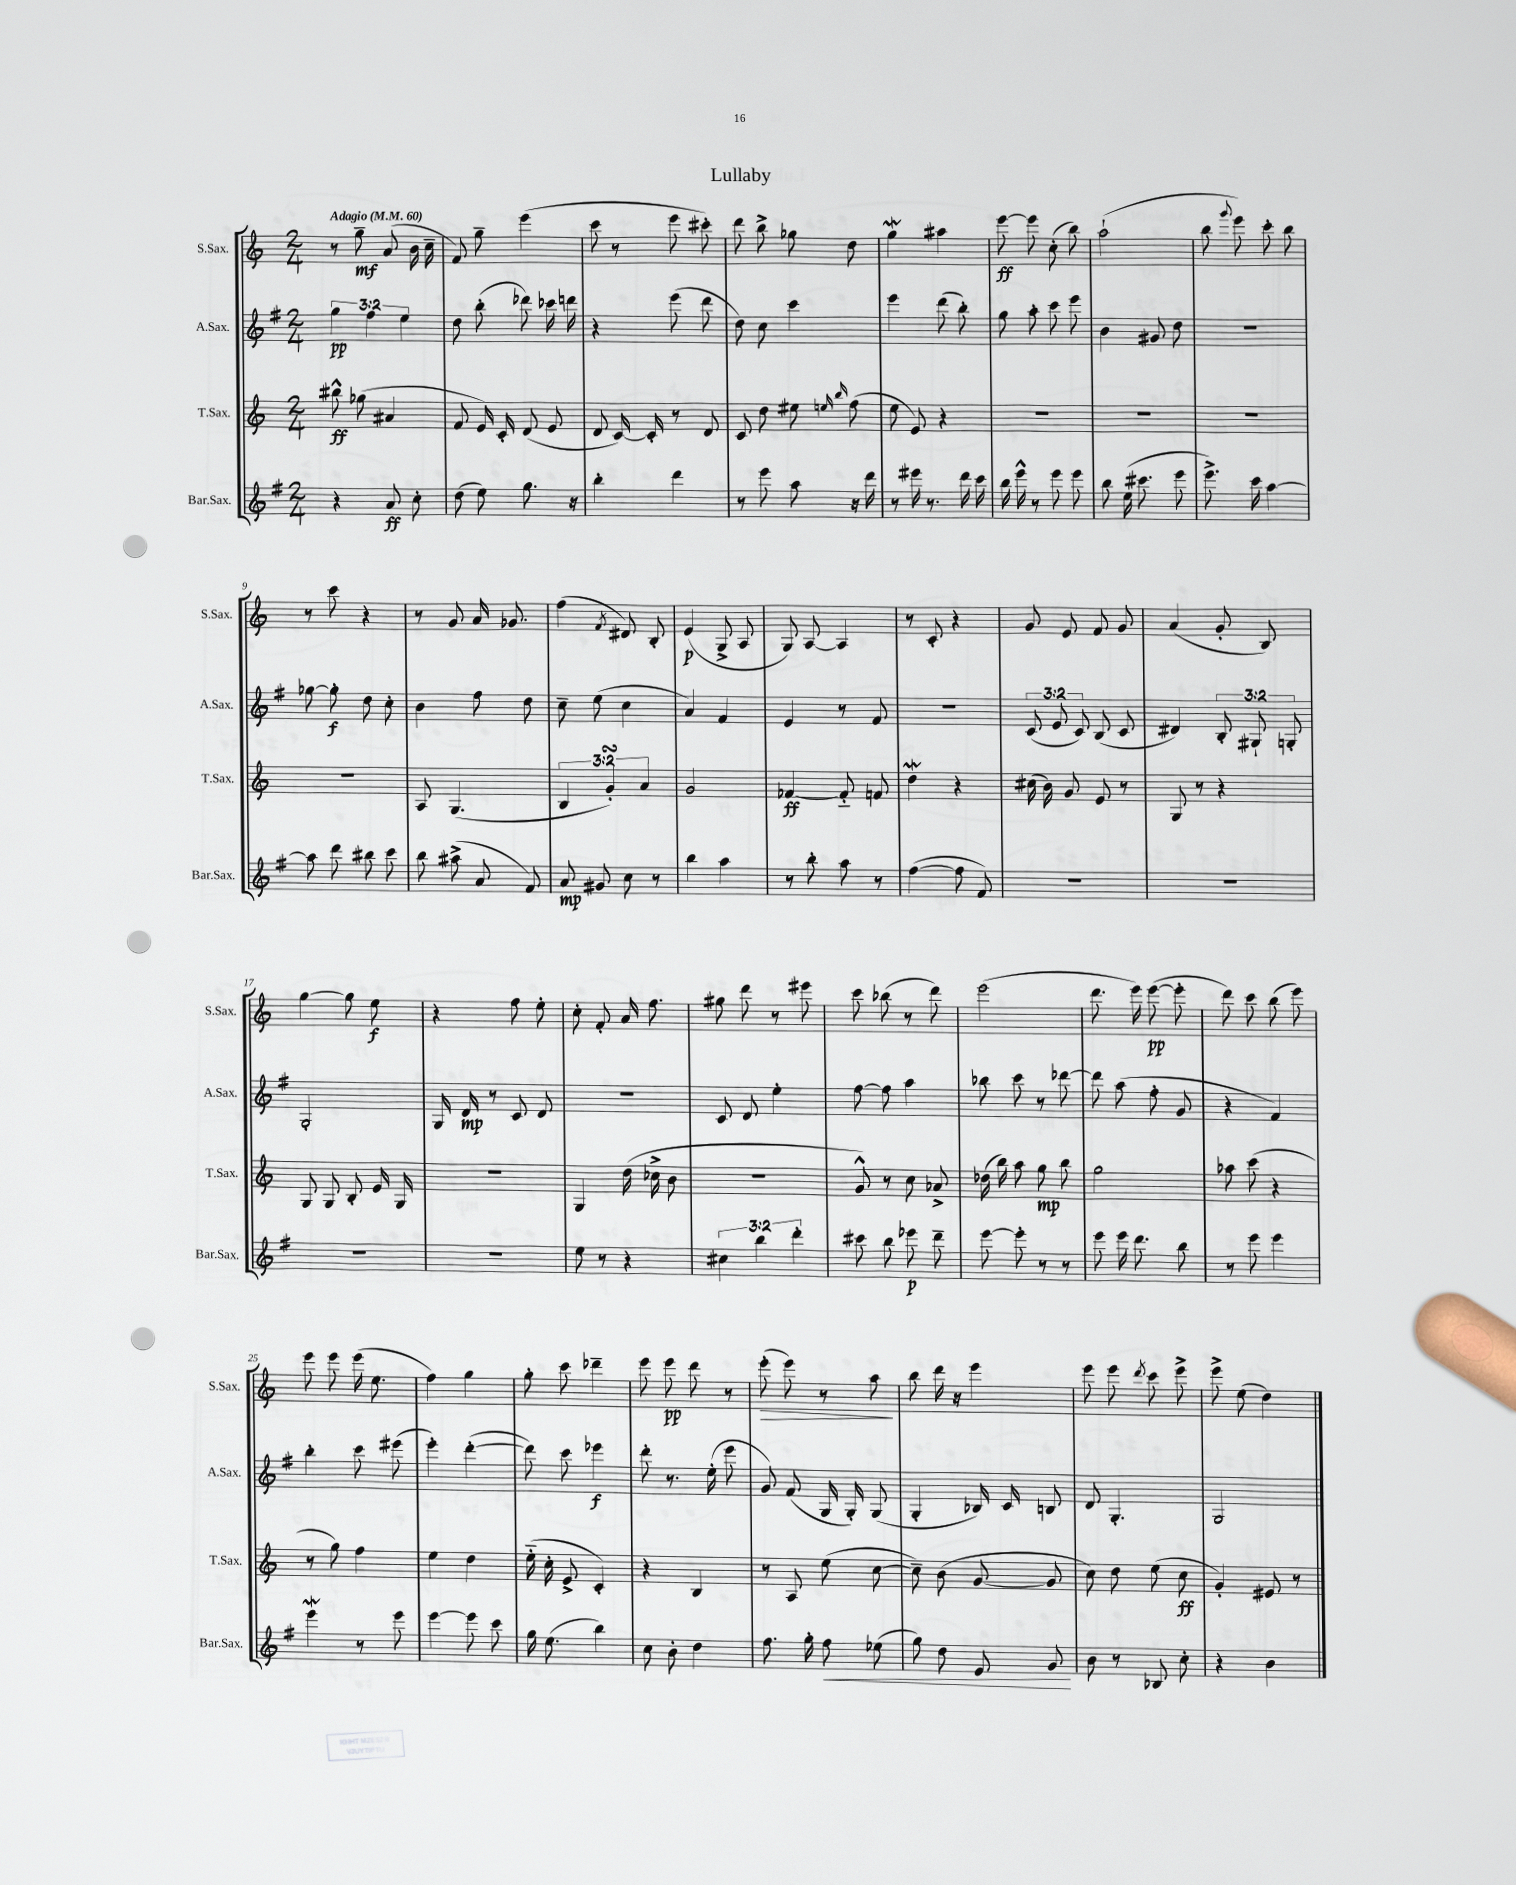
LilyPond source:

\header { title = "Lullaby" }
<<
\new StaffGroup <<
\new Staff = "s0" \with { instrumentName = "S.Sax." shortInstrumentName = "S.Sax." } {
    \clef treble \key c \major \numericTimeSignature \time 2/4 \tempo "Adagio" 4 = 60
    \autoBeamOff r8 g''8--\mf a'8( b'16 c''16-- |
    f'8) g''8-- e'''4( |
    c'''8 r8 e'''8 cis'''8-.) |
    d'''8 b''8-> ges''8 d''8 |
    g''4\mordent ais''4 |
    e'''8~\ff e'''8 c''8-.( b''8) |
    a''2-!( |
    b''8 \appoggiatura { g'''8 } e'''8) c'''8-. b''8 |
    r8 c'''8 r4 |
    r8 g'8 a'16 ges'8. |
    f''4( \acciaccatura { f'8 } dis'8) b8-. |
    e'4\p( g8-> a8 |
    g8) a8~ a4 |
    r8 c'8-. r4 |
    g'8 e'8 f'8 g'8 |
    a'4( g'8-. b8) |
    g''4~ g''8 e''8\f |
    r4 f''8 e''8-. |
    c''8-. f'8-. a'16 f''8. |
    gis''8 d'''8 r8 eis'''8 |
    c'''8 bes''8( r8 d'''8) |
    e'''2( |
    d'''8. e'''16) e'''8~\pp( e'''8-. |
    d'''8) c'''8 b''8( e'''8) |
    e'''8 e'''8 e'''16( e''8. |
    f''4) g''4 |
    g''8-. c'''8 des'''4-- |
    e'''8 e'''8\pp d'''8 r8 |
    e'''8-.\>( e'''8) r8 a''8\! |
    b''8 d'''16 r16 e'''4 |
    e'''8 e'''8 \acciaccatura { d'''8 } c'''8 e'''8-> |
    e'''8-> e''8( d''4) \bar "|." |
}
\new Staff = "s1" \with { instrumentName = "A.Sax." shortInstrumentName = "A.Sax." } {
    \clef treble \key g \major \numericTimeSignature \time 2/4 \override Staff.TupletNumber.text = #tuplet-number::calc-fraction-text
    \autoBeamOff \tuplet 3/2 { g''4\pp fis''4 e''4 } |
    d''8 b''8-.( des'''8) ces'''16 d'''16 |
    r4 e'''8( d'''8 |
    d''8) c''8 c'''4 |
    e'''4 d'''8( b''8-.) |
    g''8 a''8-. c'''8 e'''8 |
    b'4 gis'8 d''8 |
    r2 |
    ges''8~ ges''8-.\f d''8 c''8-. |
    b'4 fis''8 d''8 |
    c''8-- e''8( c''4 |
    a'4) fis'4 |
    e'4 r8 fis'8 |
    r2 |
    \tuplet 3/2 { c'8( e'8 c'8) } b8( c'8 |
    dis'4) \tuplet 3/2 { b8-. gis8-! g8-. } |
    g2-. |
    g16 d'16\mp r8 c'8 d'8 |
    R2 |
    c'8 d'8 e''4-. |
    fis''8~ fis''8 a''4 |
    bes''8 c'''8 r8 des'''8~ |
    des'''8 a''8( fis''8-. g'8 |
    r4 fis'4) |
    b''4-. c'''8 eis'''8( |
    e'''4-.) d'''4~-.( |
    d'''8) c'''8 ees'''4\f |
    d'''8-. r8. e''16-.( e'''8 |
    g'8) fis'8( g16 g16-.) g8( |
    g4-. bes16) c'16 b8 |
    d'8 g4.-. |
    g2 \bar "|." |
}
\new Staff = "s2" \with { instrumentName = "T.Sax." shortInstrumentName = "T.Sax." } {
    \clef treble \key c \major \numericTimeSignature \time 2/4 \override Staff.TupletNumber.text = #tuplet-number::calc-fraction-text
    \autoBeamOff bis''8-^\ff ges''8( ais'4 |
    f'8 e'16) c'16-. d'8( e'8 |
    d'8 c'16~) c'16-. r8 d'8 |
    c'8 d''8 eis''8 \grace { e''16 b''16 } f''8( |
    e''8 e'8) r4 |
    R2 |
    R2 |
    R2 |
    R2 |
    a8 g4.( |
    \tuplet 3/2 { b4 g'4-.\turn) a'4 } |
    g'2 |
    fes'4~\ff fes'8-_ f'8 |
    d''4\mordent r4 |
    cis''16( b'16) g'8 e'8 r8 |
    g8 r8 r4 |
    g8 g8 b8-. e'16 g16 |
    R2 |
    g4 d''16( ces''16-> b'8 |
    r2 |
    g'8-^) r8 c''8 aes'8-> |
    des''16( b''16) a''8 g''8\mp b''8 |
    g''2 |
    aes''8 c'''8( r4 |
    r8 g''8) f''4 |
    e''4 d''4 |
    e''16-_( c''16-. e'8-> c'4-.) |
    r4 b4 |
    r8 a8 e''8( c''8~ |
    c''8--) b'8( g'8~ g'8 |
    c''8) d''8 e''8( c''8\ff |
    g'4-.) eis'8 r8 \bar "|." |
}
\new Staff = "s3" \with { instrumentName = "Bar.Sax." shortInstrumentName = "Bar.Sax." } {
    \clef treble \key g \major \numericTimeSignature \time 2/4 \override Staff.TupletNumber.text = #tuplet-number::calc-fraction-text
    \autoBeamOff r4 a'8\ff c''8-. |
    d''8( e''8) g''8. r16 |
    b''4-. d'''4 |
    r8 e'''8 a''8 r16 d'''16 |
    r8 eis'''16 r8. d'''16 c'''16 |
    b''16 e'''16-^ r8 e'''8 e'''8 |
    b''8 e''16( cis'''8. e'''8 |
    e'''8.->) c'''16 a''4~ |
    a''8 d'''8 bis''8 c'''8 |
    b''8 ais''8->( a'8 fis'8) |
    a'8\mp gis'8 c''8 r8 |
    b''4 a''4 |
    r8 b''8-. a''8 r8 |
    fis''4~( fis''8 fis'8) |
    R2 |
    R2 |
    R2 |
    R2 |
    e''8 r8 r4 |
    \tuplet 3/2 { cis''4 b''4 d'''4-. } |
    cis'''8 b''8 ees'''8\p d'''8-- |
    e'''8~ e'''8-. r8 r8 |
    e'''8 e'''16 d'''8. b''8 |
    r8 e'''8 e'''4 |
    e'''4\mordent r8 e'''8 |
    e'''4~ e'''8 c'''8 |
    g''16 e''8.( b''4) |
    c''8 b'8-. d''4 |
    fis''8. g''16-. fis''8\< ees''8( |
    g''8) d''8 e'8 g'8\! |
    b'8 r8 bes8 c''8-. |
    r4 b'4 \bar "|." |
}
>>
>>
